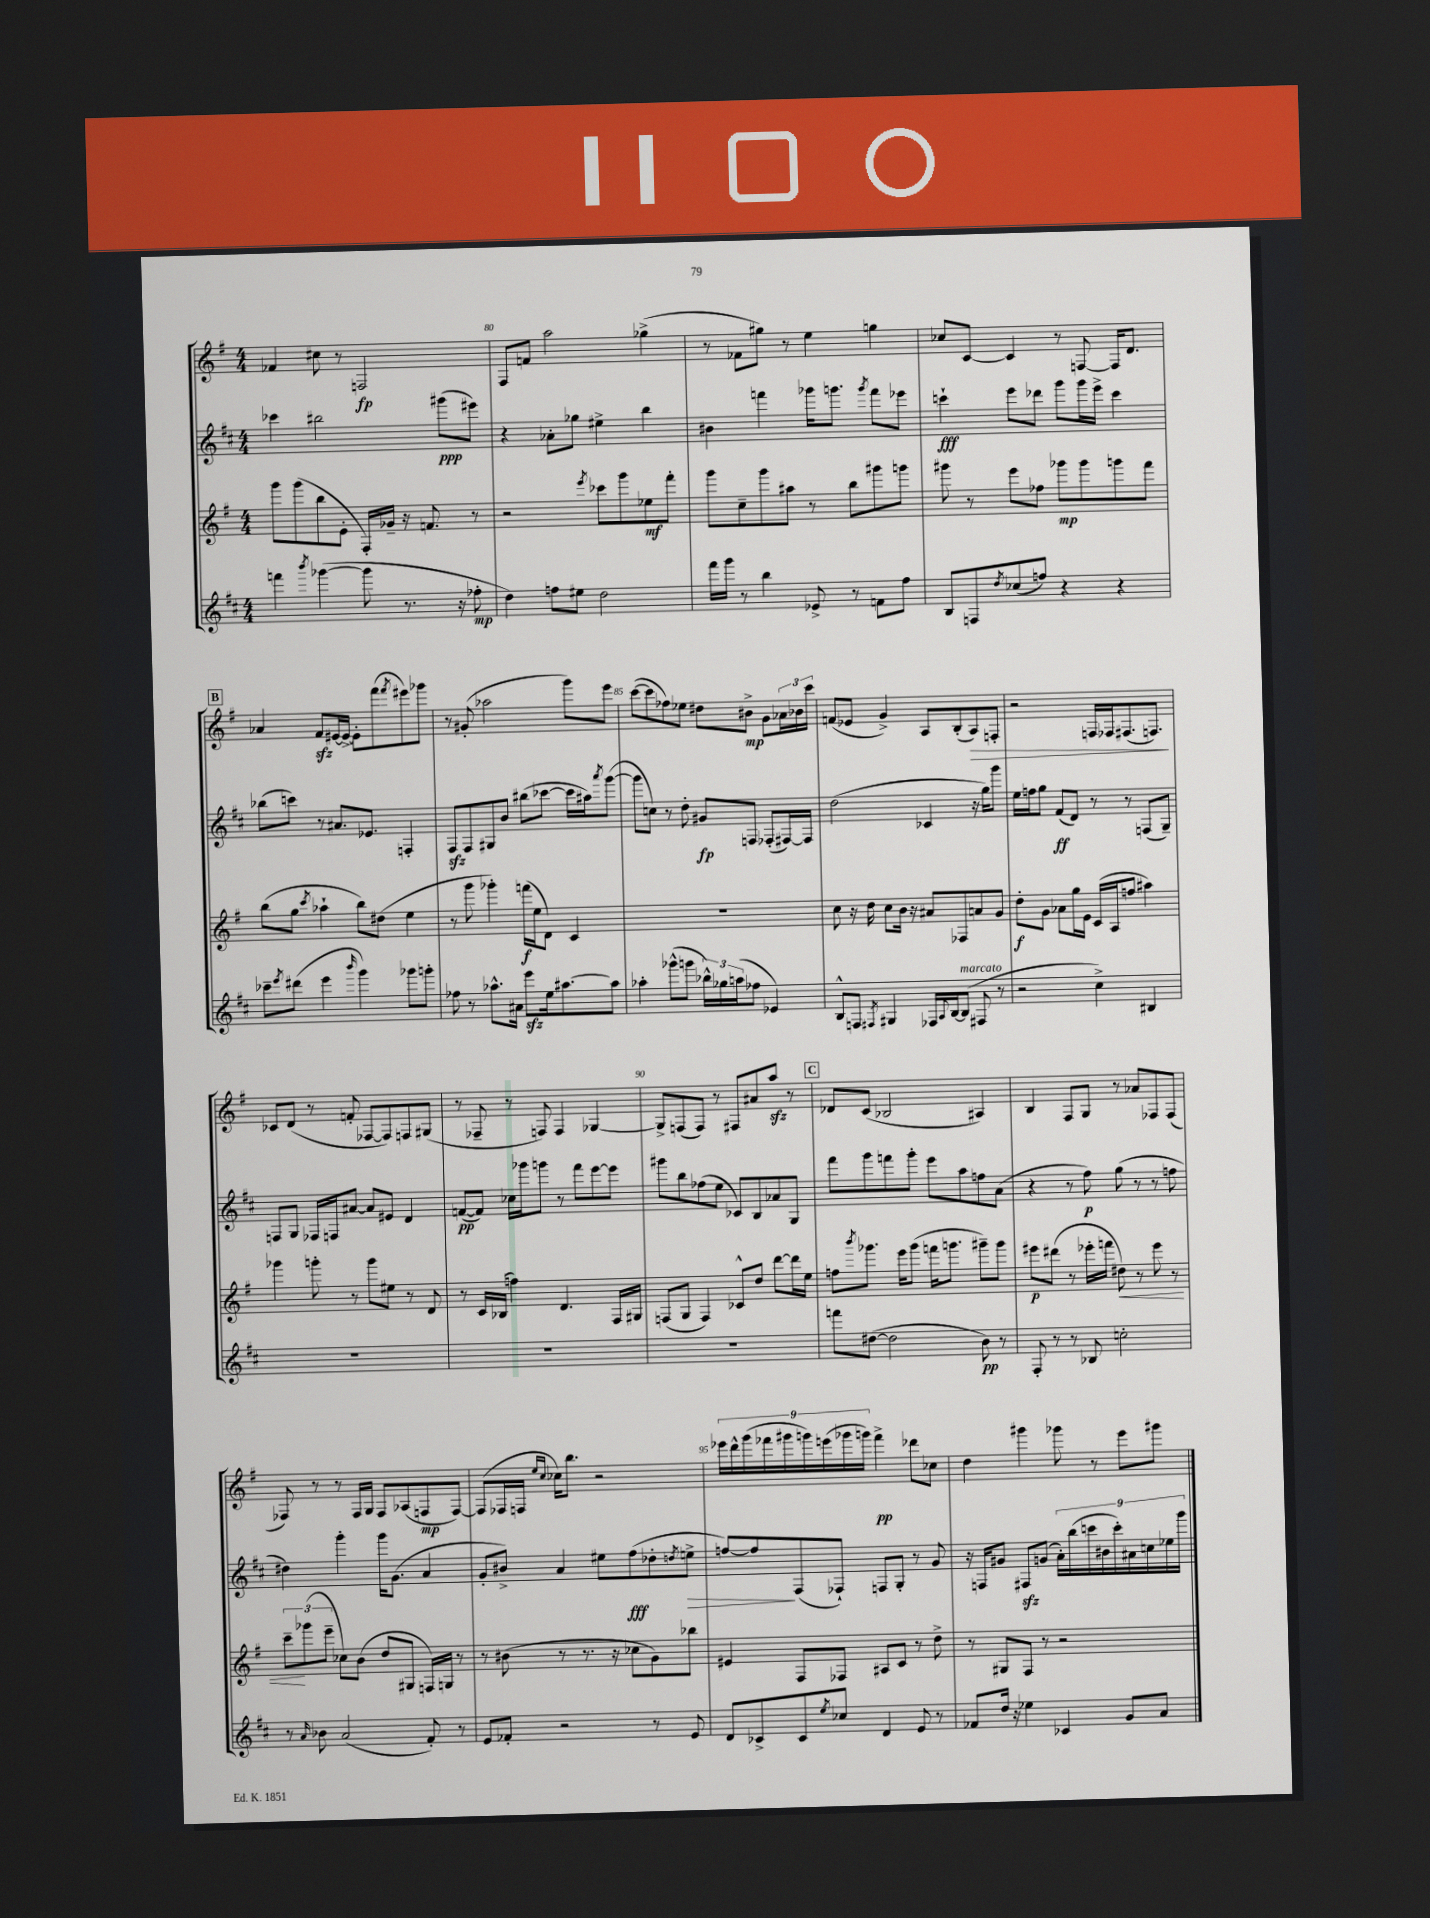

**kern	**kern	**kern	**kern
*staff4	*staff3	*staff2	*staff1
*clefG2	*clefG2	*clefG2	*clefG2
*k[f#c#]	*k[f#]	*k[f#c#]	*k[f#]
*M4/4	*M4/4	*M4/4	*M4/4
4fff	8ggg	4ccc-	4f-
.	(8ggg	.	.
8qbbb	.	.	.
([4ggg-	8bb	2bb#	8cc#
.	8e'	.	8r
8ggg-]	16F#')	.	2F
.	16g-~	.	.
8.r	16r	.	.
.	8.f	.	.
.	.	(8ggg#	.
16r	.	.	.
8ff-'	8r	8eee#)	.
=	=	=	=
4dd)	2r	4r	8F#
.	.	.	8f
8ff	.	8a-'	2aa
8ee#	.	8gg-	.
.	8qeee	.	.
2dd	8ccc-	4ee#^	.
.	8ggg	.	.
.	8ee-	4bb	(4gg-^
.	8fff#'	.	.
=	=	=	=
16fff#	8ggg	4b#	8r
16ggg	.	.	.
8r	8cc~	.	8f-
4bb	8ggg	4fff	8gg#)
.	8aa#	.	8r
8e-^	8r	16ggg-	4ee
.	.	8.ggg	.
8r	8bb	.	.
.	.	8qggg	.
8f	8ggg#	8fff	4gg
8ff#	8ggg	8eee-	.
=	=	=	=
8B	8ggg#	4ccc`	8cc-
8F	8r	.	[8c
8qdd	.	.	.
(8cc-	8eee	8eee	4c]
8ff)	8ff-	8ddd-	.
4r	8ggg-	8ggg	8r
.	8ggg-	16ggg	[8F
.	.	16eee^	.
4r	8ggg	4ccc	16F]
.	.	.	8.d
.	8fff#	.	.
=	=	=	=
8ccc-~	(8bb	(8bb-	4a-
8qeee	.	.	.
(8ddd#	8gg	8ccc)	.
.	8qccc	.	.
4eee	4aa-`	8r	8f#
.	.	8.a#	[16e#
.	.	.	16e#^_
16qqbbb	.	.	.
4ggg)	8bb)	.	8e#']
.	.	8.e-	.
.	(8dd#	.	(8fff#
.	.	.	8qfff#
8ggg-	4ee	4F'	8eee#)
8ggg'	.	.	8ggg-
=	=	=	=
8ff-	8r	8F#	8r
8r	8ggg	8F#	(8g#'
8.aa-^^	4ggg-')	8G#	2aa-
.	.	8b	.
16a#	.	.	.
8eee	(16fff	(8bb#	.
.	16ee	.	.
16ee	8d)	[8ccc-	.
[8.aa#	.	.	.
.	4c	16ccc-]	8ggg)
.	.	16aa#)	.
.	.	8qaaa	.
8aa#]	.	([8ggg	8eee
=	=	=	=
4aa-'	1r	8ggg]	([8ccc
.	.	8cc)	8ccc]
(8ggg-^^	.	8r	8ff-)
8ggg	.	8dd'	8ee-
24bb-^^)	.	8g#	8dd#
24gg-	.	.	.
(24aa	.	.	.
8ff-	.	8F	8b#^
4e-)	.	(8F-'	8g
.	.	[16F#)	24a-
.	.	.	24b-
.	.	16F#]	.
.	.	.	24ccc
=	=	=	=
8B^^	8cc	(2dd	(8f
8F	16r	.	8e-
.	16dd	.	.
8qF#	.	.	.
4G#	8cc	.	4g^)
.	16b	.	.
.	16r	.	.
16F-	8a#	4c-	8A
8qqA	.	.	.
[16B	.	.	.
(8B]	8F-	.	(8B'
8F#	8a	16r	8A)
.	.	16gg)	.
8r	8g	8ggg	8F'
=	=	=	=
2r	8dd'	16ee	2r
.	.	16ff	.
.	8g	8gg	.
.	8a-	(8f#	.
.	16gg	8d)	.
.	16e	.	.
4cc#^)	(16c	8r	16F
.	16A	.	16F-
.	8ff	8r	(8.F#
4B#	4aa#)	(8F	.
.	.	.	8.F)
.	.	8G~)	.
=	=	=	=
1r	4ggg-	8F	8c-
.	.	8G	(8d
.	8ggg'	16F-	8r
.	.	16F	.
.	8r	[8a#	8f'
.	8ggg	8a#]	[8F-
.	8ee#	8e#	8F-])
.	8r	4d	8F
.	8d	.	(8G#
=	=	=	=
1r	8r	([8f	8r
.	16c	8f])	8F-~
.	(16B-	.	.
.	4ff)	16cc-	8r
.	.	16ggg-	.
.	.	8ggg	8F)
.	4.d	8r	4F
.	.	8fff#	.
.	.	[8eee	[4G-
.	16F#	8eee]	.
.	16G#	.	.
=	=	=	=
1r	(8F	8ggg#	8G-^]
.	8G	8bb	(8F
.	4F)	(8ff-	8F)
.	.	8ee	8r
.	8c-^^	8c-)	8F#
.	8dd	8B	8a#
.	[8ddd	8a-	8aa
.	16ddd]	8G	8r
.	16ee	.	.
=	=	=	=
8fff	8ff	8fff#	8d-
.	8qbbb	.	.
([8dd#	8.ggg-	8ggg	(8c
2dd#]	.	8fff	2B-
.	16eee	.	.
.	(8ggg-	8ggg'	.
.	16fff	8eee	.
.	8.ggg	.	.
.	.	8aa	.
8b)	8ggg#~)	8ff	4A#)
8r	8ggg#	(8a	.
=	=	=	=
8F#'	8eee#	4r	4B
8r	(8ddd#	.	.
8r	8r	8r	8F#
8B-	16eee-'	8ff#)	8G
.	16fff	.	.
2cc'	8dd#)	(8gg	8r
.	8r	8r	8a-
.	8eee-	8r	8F-
.	8r	8ff	(8F-
=	=	=	=
8r	12ccc~	4dd#)	8F-)
.	(12ggg-	.	.
16qqa	.	.	.
8b-	.	.	8r
.	12eee~	.	.
(2a	8cc-)	4ggg'	8r
.	(8b	.	16F-
.	.	.	16G
.	8dd	16ggg	8F-
.	.	(8.g	.
.	8G#	.	(8A-
8f#')	16F)	4a	8F
.	16G	.	.
8r	8r	.	[8F)
=	=	=	=
8e	8r	8g'	(8F]
8f-'	(8b#	8b#^)	16F-
.	.	.	16F
.	.	.	16qqee
.	.	.	16qqcc
2r	8r	4a	16cc-)
.	.	.	8.bb
.	8.r	.	.
.	.	8ee#	2r
.	16r	.	.
.	8cc-	(8ff#	.
8r	8g)	8dd-'	.
.	.	8qdd	.
8e	8bb-	8ee^	.
=	=	=	=
8d	4e#	[8ff)	18eee-
.	.	.	18ddd^^
.	.	.	(18ggg
8c-^	.	8ff]	.
.	.	.	18fff-
.	.	.	18ggg#
8c-	8F#	(8F#	.
.	.	.	18ggg)
.	.	.	(18eee
8qee	.	.	.
8cc-	8F-	8F-`)	.
.	.	.	18ggg-
.	.	.	18ggg)
4d	8A#	8F	4fff-^
.	8c	8G'	.
8e	8r	8r	8ddd-
8r	8dd^	8g	8cc-
=	=	=	=
8f-	8r	16r	4dd
.	.	16F	.
16dd	8G#	8g#	.
16r	.	.	.
4ee-	8F#	8F#	4ggg#
.	8r	(8g	.
4c-	2r	18a')	8ggg-
.	.	(18bb	.
.	.	18ccc	.
.	.	.	8r
.	.	18b#	.
.	.	18ccc')	.
8g	.	.	8eee
.	.	18a#	.
.	.	18cc	.
8a	.	.	8ggg#
.	.	18ee-	.
.	.	18ggg	.
==	==	==	==
*-	*-	*-	*-
